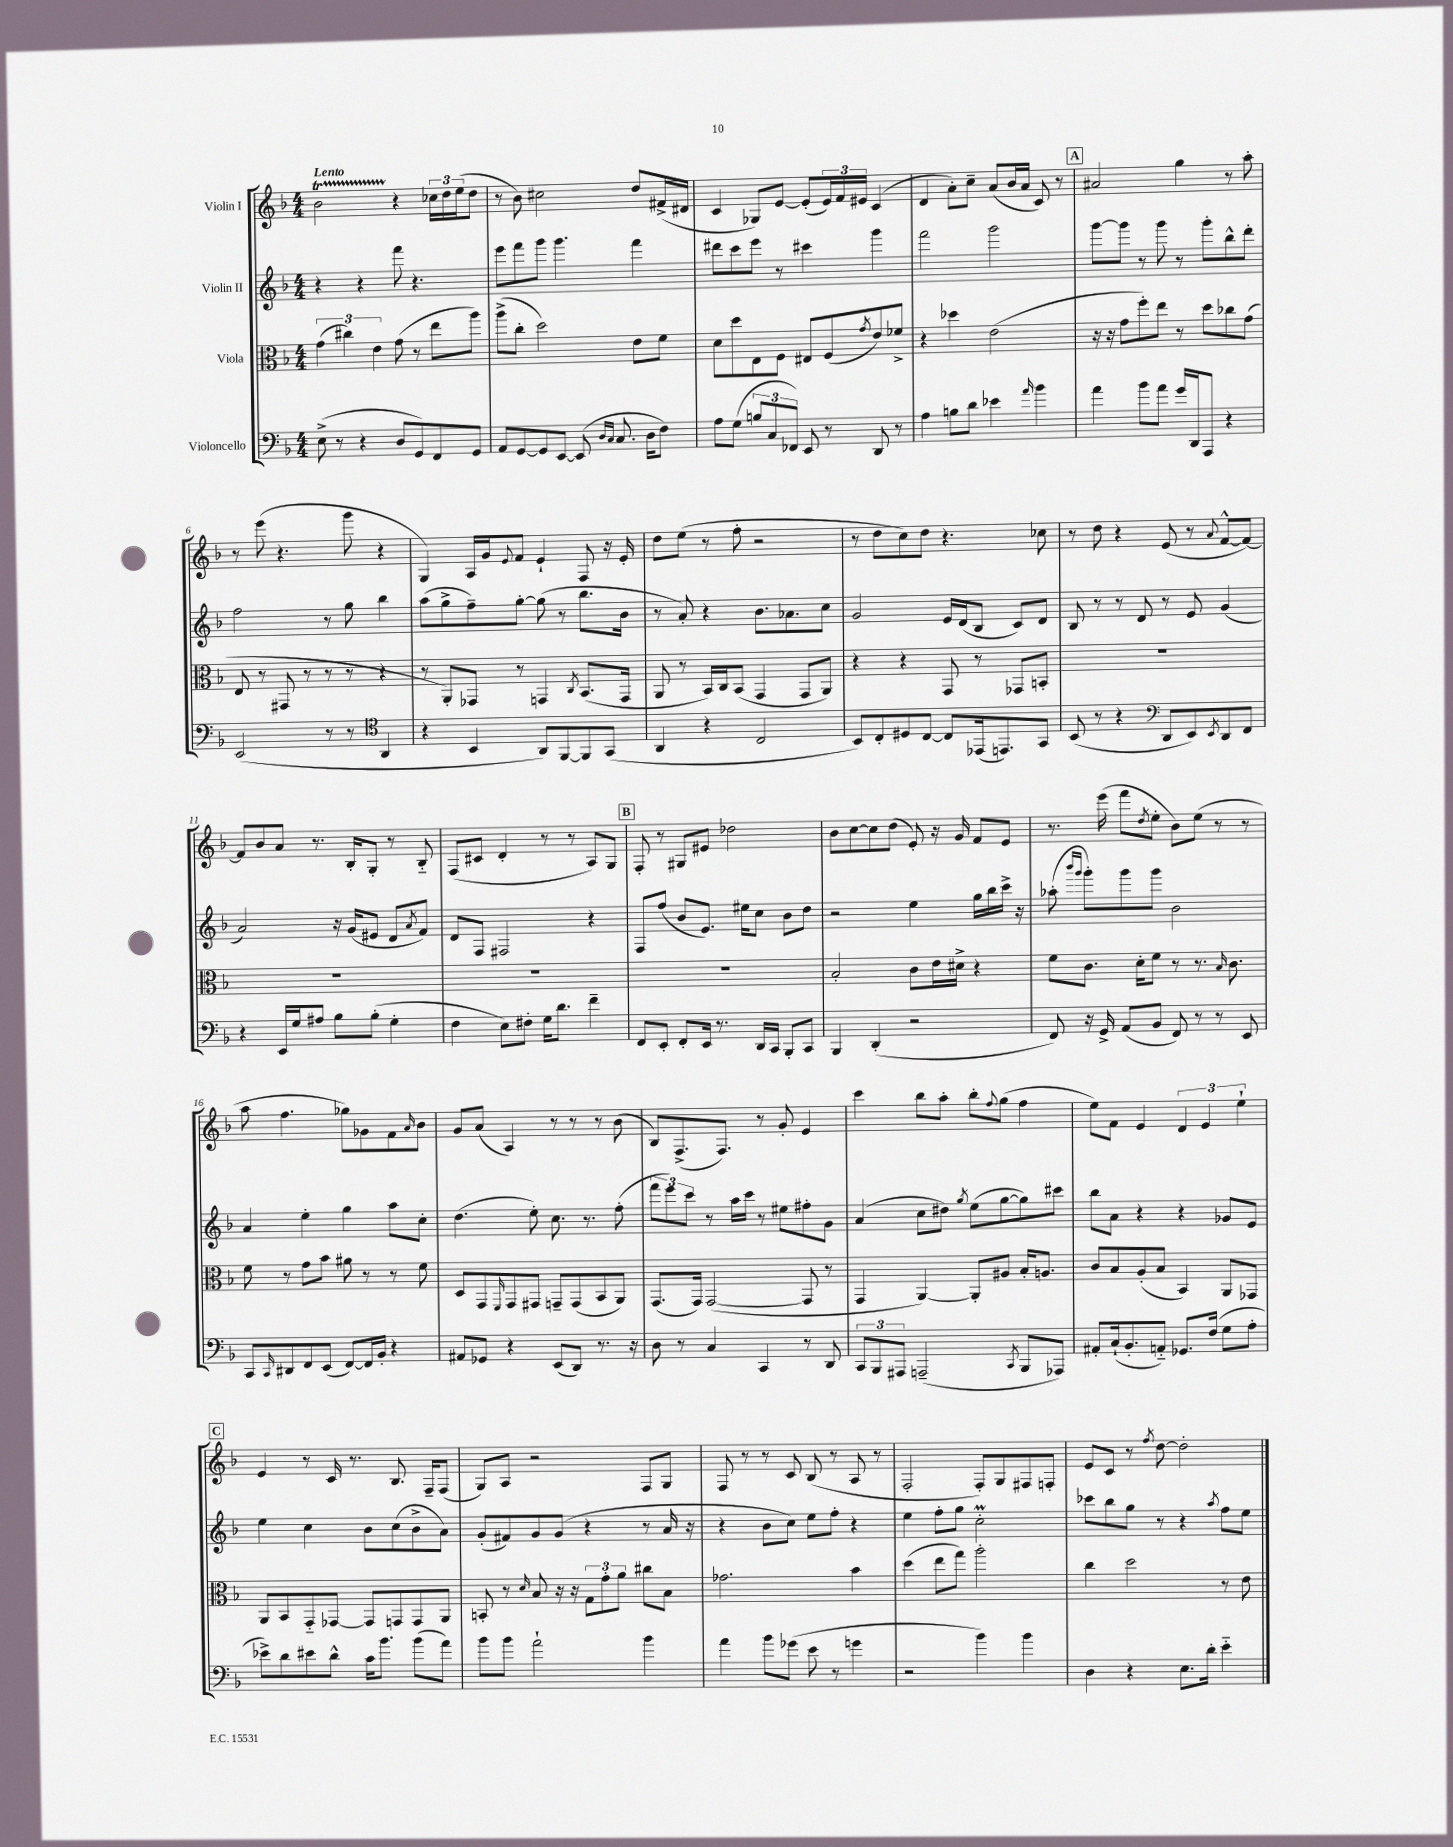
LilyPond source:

<<
\new StaffGroup <<
\new Staff = "s0" \with { instrumentName = "Violin I" } {
    \clef treble \key f \major \numericTimeSignature \time 4/4 \tempo "Lento"
    bes'2\startTrillSpan r4\stopTrillSpan \tuplet 3/2 { ces''16 d''16 e''16( } d''8 |
    r8 bes'8) cis''2 d''8 fis'16->( dis'16 |
    c'4 ges8) e'8~ e'8-.( \tuplet 3/2 { e'16) f'16 eis'16 } c'4( |
    d'4 a'8-.) c''8-- a'8( bes'16 a'16 c'8) r8 |
    \mark \markup { \box "A" } ais'2 g''4 r8 a''8-. |
    r8 e'''8( r4. g'''8 r4 |
    g4) a16 g'16 \appoggiatura { e'8 } f'8 e'4-! f8 r16 e'16-. |
    d''8 e''8( r8 f''8-. r2 |
    r8 d''8 c''8) d''8 r4. ces''8 |
    r8 d''8 r4 e'8( r8 \appoggiatura { a'8 } f'8~-^ f'8~) |
    f'8 bes'8 a'8 r8. bes16-. g8-. r8 bes8-_ |
    f8( cis'8 d'4-. r8 r8 a8) g8 |
    \mark \markup { \box "B" } f8-. r8 gis8 eis'8 des''2 |
    bes'8 c''8~ c''8 d''8( e'8-.) r16 g'16 f'8 e'8 |
    r8. e'''16( f'''8 \acciaccatura { d''8 } e''8-. bes'8) e''8( r8 r8 |
    a''8 f''4. ges''8) ges'8 f'8 \grace { a'16 } bes'8 |
    g'8 a'8( a4) r8 r8 r8 bes'8( |
    bes8) f8.->( f8.) r8 g'8-. e'4 |
    c'''4 bes''8 a''8-. bes''8-. \appoggiatura { f''8 } g''8( f''4 |
    e''8) f'8 e'4 \tuplet 3/2 { d'4 e'4 e''4-! } |
    \mark \markup { \box "C" } e'4 r8 c'16 r8. bes8. f16-- f8( |
    g8) a8 r2 f8 g8 |
    f8 r8 r8 c'8 bes8( r8 a8 r8 |
    f2-. f8-.) g8 fis8 f8-. |
    e'8 c'8 r8 \acciaccatura { f''8 } d''8~ d''2-. \bar "|." |
}
\new Staff = "s1" \with { instrumentName = "Violin II" } {
    \clef treble \key f \major \numericTimeSignature \time 4/4
    r4 r4 f'''8 r4. |
    e'''8 f'''8 g'''8 g'''4. f'''4 |
    dis'''8 c'''8 e'''8 r8 cis'''4 g'''4 |
    f'''2 g'''2 |
    \mark \markup { \box "A" } g'''8~ g'''8 r8 g'''8 r8 g'''8-. bes''8-^ d'''8-. |
    f''2 r8 g''8 bes''4 |
    a''8( g''8-> f''8--) g''8~-. g''8( r8 bes''8. bes'16 |
    r8 a'8-.) r4 bes'8. aes'8. c''8 |
    g'2 e'16 d'16( bes8 c'8) d'8 |
    bes8 r8 r8 d'8 r8 e'8 g'4( |
    a'2) r16 g'16( eis'8 d'8 \acciaccatura { a'8 } f'8) |
    d'8 f8 fis2 r4 |
    \mark \markup { \box "B" } f8 f''8( bes'8 e'8.) eis''16 c''8 bes'8 d''8 |
    r2 e''4 g''16 bes''16 c'''16-> r16 |
    aes''8-.( \grace { bes'''16 g'''16 } g'''8-.) g'''8 g'''8 bes'2 |
    a'4 e''4-. g''4 a''8 c''8-. |
    d''4.( e''8-.) c''8. r8. f''8-.( |
    \tuplet 3/2 { f'''8 e'''8) c'''8 } r8 a''16 c'''16 r8 eis''8 fis''8-. g'8 |
    a'4( c''8 dis''8) \acciaccatura { g''8 } e''8( g''8~ g''8) cis'''8 |
    bes''8 a'8 r4 r4 ges'8 e'8 |
    \mark \markup { \box "C" } e''4 c''4 bes'8 c''8( bes'8-> a'8) |
    g'8-.( fis'8) g'8 g'8( r4 r8 a'16 r16 |
    r4 bes'8 c''8) e''8 f''8-. r4 |
    e''4 f''8-. g''8 c''2-.\prall |
    ces'''8 bes''8 g''8 r8 r4 \acciaccatura { a''8 } f''8 e''8 \bar "|." |
}
\new Staff = "s2" \with { instrumentName = "Viola" } {
    \clef alto \key f \major \numericTimeSignature \time 4/4
    \tuplet 3/2 { g'4( cis''4) e'4 } g'8( r8 e''8 a''8) |
    a''8->( c''8-. d''2) e'8 f'8 |
    d'8 d''8 e8 f8 eis8 f8( \acciaccatura { g'8 } e'8) fes'8-> |
    r4 des''4 e'2( |
    \mark \markup { \box "A" } r16 r16 g'8 f''8-.) e''8 r8 d''8 ces''8 g'8( |
    e8 r8 gis,8 r8 r8 r8 r4 |
    r8 a,8-.) ges,8 r8 g,4 \acciaccatura { c8 } bes,8.( g,16 |
    a,8 r8 bes,16) c16 bes,8( g,4 g,8 a,8) |
    r4 r4 g,8 r8 ges,8 b,8-. |
    R1 |
    R1 |
    R1 |
    \mark \markup { \box "B" } R1 |
    bes2-. c'8 e'16 dis'16-> r4 |
    f'8 c'8. d'16-. f'8 r8 r8. \grace { bes16 } c'8. |
    f'8 r8 g'8 bes'8 ais'8 r8 r8 f'8 |
    d8 g,8 \grace { f,16 } g,8 gis,8 g,8-- g,8( bes,8 a,8) |
    g,8.( g,16) g,2~( g,8 r8 |
    g,4 a,4~) a,8-. ais8 bes16-. a8. |
    c'8 bes8 a8-.( bes8 bes,4) a,8 ges,8 |
    \mark \markup { \box "C" } a,8 bes,8 g,8-_ ges,8~ ges,8 g,8 g,8 a,8 |
    b,8-. r8 \grace { d'16 } bes8 r16 r16 \tuplet 3/2 { g8 g'8-. a'8 } cis''8 bes8 |
    ges'2. bes'4 |
    d''4( e''8 g''8) a''2-. |
    c''4 d''2 r8 e'8 \bar "|." |
}
\new Staff = "s3" \with { instrumentName = "Violoncello" } {
    \clef bass \key f \major \numericTimeSignature \time 4/4
    e8->( r8 r4 d8 g,8) f,8 g,8 |
    a,8 g,8~ g,8 e,8~ e,8( \grace { d16 c16 } c8. d16 f8) |
    a8 g8( \tuplet 3/2 { b8 c8 fes,8) } e,8 r8 d,8 r8 |
    a4 b8 d'8 ees'4 \grace { a'16 } bes'4 |
    \mark \markup { \box "A" } a'4 bes'8 a'8 g'16 d,16 a,,8 r4 |
    e,2( r8 r8 \clef tenor a,4 |
    r4 bes,4 a,8) f,8~ f,8 g,8( |
    a,4 r4 c2 |
    bes,8) c8-. dis8 c8~ c8 ees,16( e,8.) g,8 |
    bes,8( r8 r4 \clef bass d,8 e,8) \acciaccatura { e,8 } d,8 f,8 |
    r4 e,16 g16 ais8 bes8 bes8-.( g4-. |
    f4 e8) fis8-. g16 d'8. f'4-- |
    \mark \markup { \box "B" } f,8 e,8-. f,8-. e,16 r8. d,16 c,16 bes,,8-. c,8 |
    bes,,4 d,4-.( r2 |
    f,8) r16 g,16-> a,8( bes,8 f,8) r8 r8 e,8 |
    c,8 \grace { c,16 } dis,8 f,8 e,8( f,8~) f,16 bes,16-. r4 |
    ais,8 ges,8 r4 e,8( d,8) r8. r16 |
    d8 r8 c4 c,4 r8 d,8 |
    \tuplet 3/2 { c,8 bes,,8 ais,,8 } a,,2--( \acciaccatura { c,8 } bes,,8 aes,,8) |
    ais,8-. c16-!( bes,8.-. a,8-_) ges,8. f16( g8 a8-. |
    \mark \markup { \box "C" } ees'8->) d'8 eis'8 d'8-^ c'16 bes'8. bes'8( a'8) |
    bes'8 bes'8 a'2-! bes'4 |
    a'4 bes'8 ges'8( e'8 r8 g'4 |
    r2 bes'4) bes'4 |
    d4 r4 e8. d'16-. e'4-_ \bar "|." |
}
>>
>>
